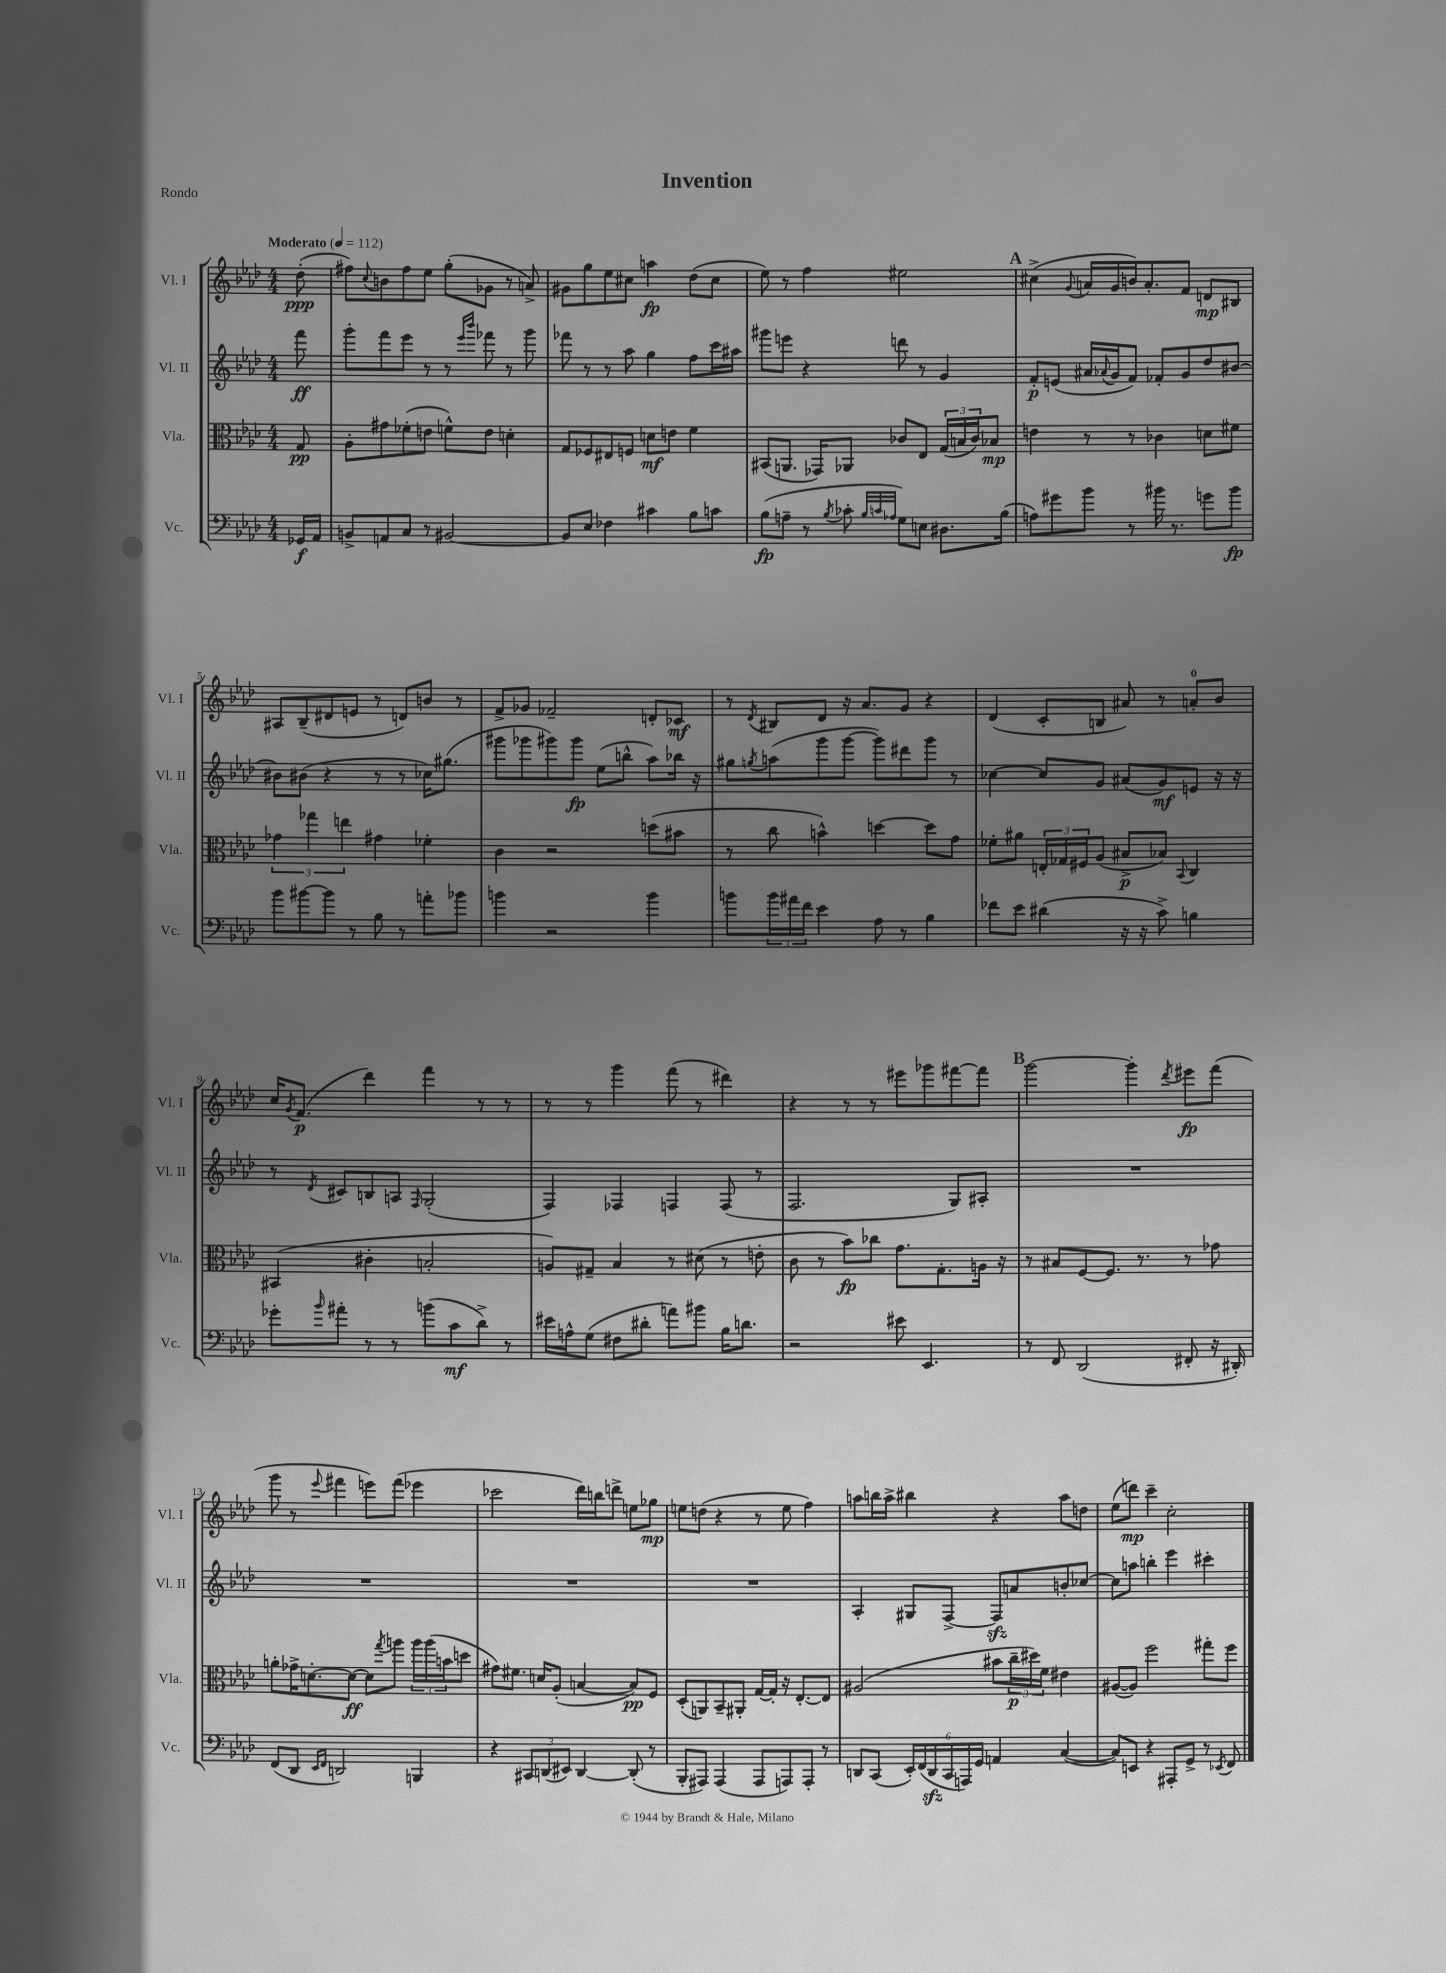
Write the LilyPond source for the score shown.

\header { title = "Invention" piece = "Rondo" }
<<
\new StaffGroup <<
\new Staff = "s0" \with { instrumentName = "Vl. I" shortInstrumentName = "Vl. I" } {
    \clef treble \key aes \major \numericTimeSignature \time 4/4 \partial 8 \tempo "Moderato" 4 = 112
    des''8-.\ppp( |
    fis''8) \appoggiatura { c''8 } b'8 fis''8 ees''8 g''8-.( ges'8 r8 a'8->) |
    gis'8 g''8 ees''8 cis''8 a''4\fp des''8( cis''8 |
    ees''8) r8 f''4 eis''2 |
    \mark \markup { \bold "A" } cis''4->( \appoggiatura { g'8 } a'16 g'16 b'16) a'8.-. f'8 d'8\mp bis8 |
    ais8 bes8--( dis'8 e'8 r8 d'8) b'8 r8 |
    f'8-> ges'8 fes'2-- d'8-. ces'8\mf |
    r8 \acciaccatura { des'8 } bis8 des'8 r16 aes'8. g'8 r4 |
    des'4( c'8-. b8 ais'8) r8 a'8-0-. bes'8 |
    c''16 \acciaccatura { g'8 } f'8.\p( des'''4) f'''4 r8 r8 |
    r8 r8 g'''4 f'''8( r8 dis'''4) |
    r4 r8 r8 eis'''8 ges'''8 fis'''8~ fis'''8 |
    \mark \markup { \bold "B" } g'''2~ g'''4-. \acciaccatura { des'''8 } eis'''8\fp f'''8( |
    g'''8 r8 \appoggiatura { ees'''8 } fis'''4 e'''8) fis'''8( ees'''4 |
    ces'''2 des'''16) b''16 d'''8-> e''8 ges''8\mp |
    e''8 d''8( r4 r8 e''8 f''4) |
    a''8 b''16 a''16-> bis''4 r4 a''8 d''8 |
    ees''8( d'''8\mp) c'''4-- c''2-. \bar "|." |
}
\new Staff = "s1" \with { instrumentName = "Vl. II" shortInstrumentName = "Vl. II" } {
    \clef treble \key aes \major \numericTimeSignature \time 4/4 \partial 8
    f'''8\ff |
    g'''8-. f'''8 ees'''8 r8 r8 \grace { ees'''16 bes'''16 } fes'''8 r8 g'''8 |
    fes'''8 r8 r8 aes''8 g''4 f''8 c'''16 ais''16 |
    gis'''8 e'''8 r4 d'''8 r8 g'4 |
    \mark \markup { \bold "A" } f'8-.\p e'8( ais'16 \appoggiatura { aes'8 } g'16 f'8) fes'8-. g'8 des''8 bis'8~ |
    bis'8 bis'8( r4 r8 r8 ces''16) gis''8.( |
    gis'''8 ges'''8 gis'''8) gis'''8\fp ees''8( b''8-^ aes''8) bes''16 r16 |
    gis''8 \acciaccatura { g''8 } a''8( g'''8 g'''8~ g'''8) dis'''8 g'''8 r8 |
    ces''4~ ces''8 g'8 ais'8( g'8\mf) e'8 r16 r16 |
    r8 \acciaccatura { des'8 } cis'8 b8 a8 \grace { f16 } g2-.( |
    f4) fes4 f4 f8( r8 |
    f2. g8) ais8-. |
    \mark \markup { \bold "B" } R1 |
    R1 |
    R1 |
    R1 |
    aes4-. gis8 f8~-> f8\sfz a'8 b'8-. ces''8~ |
    ces''8 a''8 b''4-. ees'''4 cis'''4-. \bar "|." |
}
\new Staff = "s2" \with { instrumentName = "Vla." shortInstrumentName = "Vla." } {
    \clef alto \key aes \major \numericTimeSignature \time 4/4 \partial 8
    g8\pp |
    aes8-. gis'8 fes'8-.( e'8 f'8-^) e'8 d'4-. |
    g8 fes8 eis8 f8 d'8\mf e'8 f'4 |
    bis,8( a,8. ges,16) aes,8 ces'8 ees8 \tuplet 3/2 { g16( b16 ces'16) } bes8\mp |
    \mark \markup { \bold "A" } e'4 r8 r8 ces'4 d'8 fis'8 |
    \tuplet 3/2 { ges'4 ges''4 e''4 } gis'4 fes'4-. |
    c'4 r2 d''8( bis'8 |
    r8 c''8 b'4-^) d''4~ d''8 g'8 |
    fes'8-. ais'8 \tuplet 3/2 { e16-. ges16 fis16 } aes8( bis8->\p bes8) \appoggiatura { bes,8 } c4 |
    bis,4( cis'4-. b2-. |
    a8) gis8-- bes4 r8 dis'8( r8 e'8-. |
    c'8 r8 bes'8\fp) ces''8 g'8. g8.-. a16 r16 |
    \mark \markup { \bold "B" } r8 bis8 f8~ f8. r8. r8 ges'8 |
    a'8-. ges'16-> d'8.~-. d'8~\ff d'8 \acciaccatura { g''8 } a''8 \tuplet 3/2 { a''16 a''16( b'16 } d''8 |
    gis'8) fis'8. d'16 aes8-.( b4~ b8\pp) f8 |
    des8-.( a,8) bes,8-- ais,8-. g16~ g16-. r16 ees8.~-. ees8 |
    ais2( bis'8 \tuplet 3/2 { c''16--\p dis''16) f'16 } eis'4 |
    ais8~( ais8) f''2 gis''8-. f''8 \bar "|." |
}
\new Staff = "s3" \with { instrumentName = "Vc." shortInstrumentName = "Vc." } {
    \clef bass \key aes \major \numericTimeSignature \time 4/4 \partial 8
    ges,16\f aes,16 |
    b,8-> a,8 c8 r8 bis,2~ |
    bis,8 ees8 fes4 cis'4 bes8 c'8 |
    bes8\fp( a8-- r8 \acciaccatura { bes8 } ces'8-. \grace { bes32 c'32 aes32 } g8) e8 dis8. bes16( |
    \mark \markup { \bold "A" } a8) gis'8 bes'8 r8 bis'16 r8. g'8 bis'8\fp |
    bes'8 bis'8~ bis'8 r8 bes8 r8 a'8-. bes'8 |
    b'4 r2 b'4 |
    b'8 \tuplet 3/2 { b'16 ais'16 f'16 } ees'4 aes8 r8 bes4 |
    fes'8 ees'8 dis'4( r16 r16 c'8->) b4 |
    ges'8-. \grace { bes'16 } ais'8-. r8 r8 b'8( c'8\mf des'8->) r8 |
    eis'16 a16-^ g8( fis8 dis'8-. a'8) bis'8 bes16 d'8. |
    r2 eis'8 ees,4. |
    \mark \markup { \bold "B" } r8 f,8 des,2( fis,8-. r16 dis,16-.) |
    f,8( des,8 \grace { ees,16 f,16 } d,2) b,,4 |
    r4 \tuplet 3/2 { cis,8 d,8( eis,8) } d,4~ d,8-.( r8 |
    bes,,8-. ais,,8) ais,,4( ais,,8 a,,8) a,,8-. r8 |
    d,8 c,8( \tuplet 6/4 { ees,16-.) f,16( d,16\sfz c,16 a,,16) g,16 } a,4 c4~( |
    c8) e,8 r4 ais,,8-. g,8-> r8 \acciaccatura { ees,8 } f,8 \bar "|." |
}
>>
>>
